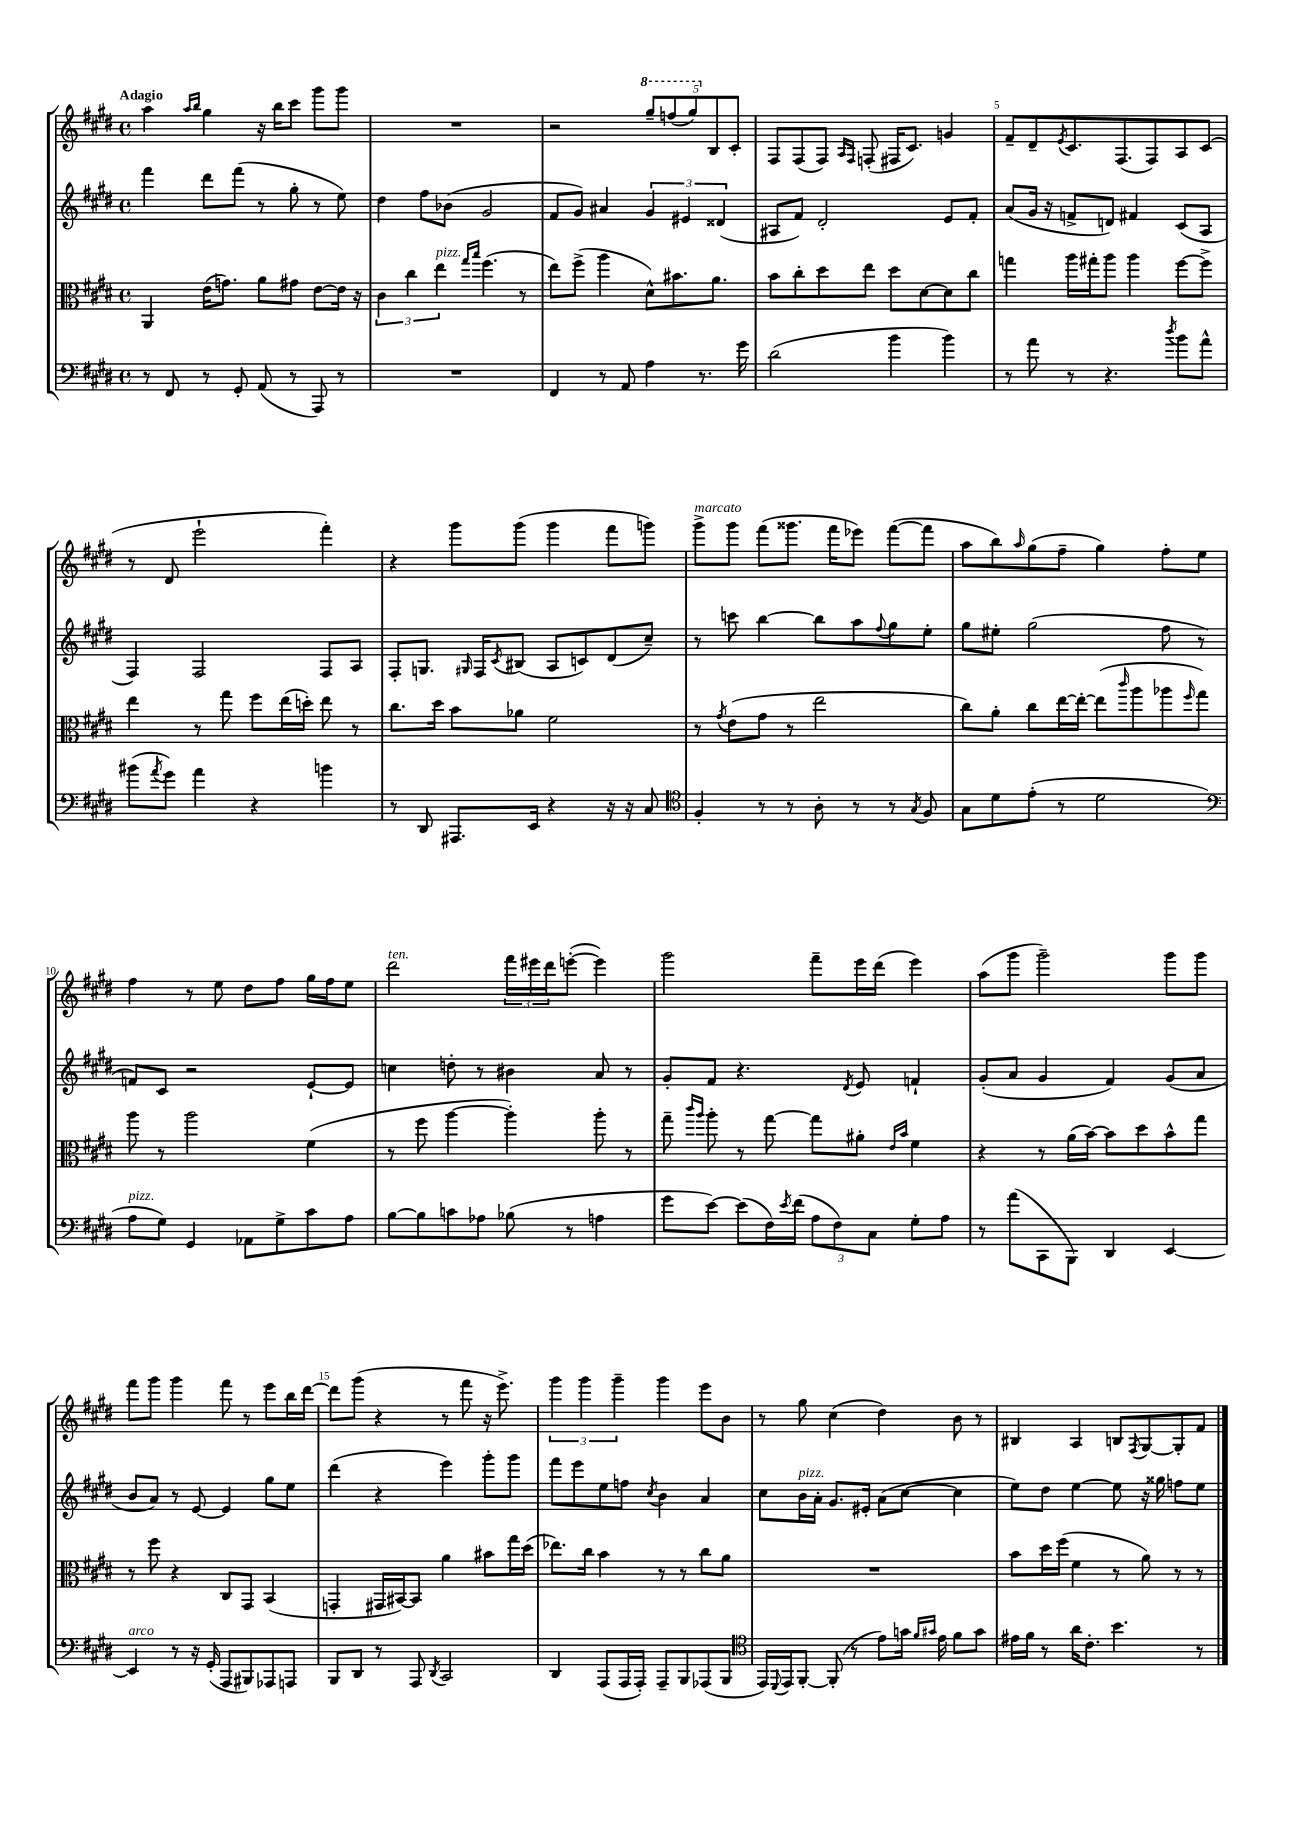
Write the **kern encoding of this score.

**kern	**kern	**kern	**kern
*staff4	*staff3	*staff2	*staff1
*clefF4	*clefC3	*clefG2	*clefG2
*k[f#c#g#d#]	*k[f#c#g#d#]	*k[f#c#g#d#]	*k[f#c#g#d#]
*M4/4	*M4/4	*M4/4	*M4/4
*met(c)	*met(c)	*met(c)	*met(c)
8r	4AA	4fff#	4aa
8FF#	.	.	.
.	.	.	16qqaa
.	.	.	16qqbb
8r	(16e	8ddd#	4gg#
.	8.g)	.	.
8GG#'	.	(8fff#	.
(8AA	8a	8r	16r
.	.	.	16bb
8r	8g#	8gg#'	8ccc#
8AAA)	[8e	8r	8ggg#
8r	16e]	8ee)	8ggg#
.	16r	.	.
=	=	=	=
1r	6c#	4dd#	1r
.	6cc#	.	.
.	.	8ff#	.
.	6ee	.	.
.	.	(8b-	.
.	16qqgg#	.	.
.	16qqbb	.	.
.	(4.ff#	2g#	.
.	8r	.	.
=	=	=	=
4FF#	8ee)	8f#	2r
.	(8ff#^	8g#)	.
8r	4aa	4a#	.
8AA	.	.	.
4A	8d#^^)	6g#	10ggg#~
.	.	.	(10fff
.	8.b#	.	.
.	.	6e#	.
.	.	.	10ggg#)
8.r	.	.	.
.	.	.	10B
.	8.a	.	.
.	.	(6d##	.
.	.	.	10c#'
16g#	.	.	.
=	=	=	=
(2d#	8b	8A#	8F#
.	8cc#'	8f#)	(8F#
.	8dd#	2d#'	8F#)
.	.	.	16qqA
.	.	.	16qqF#
.	8ee	.	(8F'
4b	8dd#	.	16F#
.	.	.	8.c#)
.	[8d#	.	.
4b)	8d#]	8e	4g
.	8cc#	8f#'	.
=	=	=	=
8r	4gg	(8a	8f#~
8a	.	16g#	8d#~
.	.	16r	.
.	.	.	8qe
8r	16aa	8f^	8.c#
.	16gg#'	.	.
4.r	8aa	8d)	.
.	.	.	(8.F#
.	4aa	4f#	.
.	.	.	8F#)
8qdd#	.	.	.
8b	[8ff#	(8c#	8A
8a^^	8ff#^]	8A	(8c#
=	=	=	=
(8b#	4ee	4F#)	8r
8qa	.	.	.
8g#)	.	.	8d#
4a	8r	2F#	2eee`
.	8gg#	.	.
4r	8ff#	.	.
.	(16ee	.	.
.	16dd')	.	.
4b	8ee	8F#	4fff#')
.	8r	8A	.
=	=	=	=
8r	8.cc#	8F#'	4r
8DD#	.	8.G	.
.	16dd#	.	.
8.AAA#	8b	.	8ggg#
.	.	16qqG#	.
.	.	16F#	.
.	.	8qc#	.
.	8a-	(8B#	(8ggg#
16EE	.	.	.
4r	2f#	8A	4ggg#
.	.	8c)	.
16r	.	(8d#	8fff#
16r	.	.	.
8C#	.	8cc#~)	8ggg)
=	=	=	=
*clefC4	*	*	*
4F#'	8r	8r	8ggg#^
.	8qg#	.	.
.	(8e	8ccc	8ggg#
8r	8g#	[4bb	(8fff#
8r	8r	.	8.ggg##
8A'	2ee	8bb]	.
.	.	.	16fff#
8r	.	8aa	8eee-)
.	.	8qqff#	.
8r	.	8gg#	([8fff#
8qG#	.	.	.
8F#	.	8ee'	8fff#]
=	=	=	=
8G#	8cc#)	8gg#	8aa
8d#	8a'	8ee#'	8bb)
.	.	.	16qqaa
(8e'	8cc#	(2gg#	(8gg#
8r	[16ee	.	8ff#~
.	16ee'_	.	.
2d#	(8ee]	.	4gg#)
.	16qqccc#	.	.
.	8aa	.	.
.	8aa-	8ff#	8ff#'
.	16qqff#	.	.
.	8gg#)	8r	8ee
=	=	=	=
*clefF4	*	*	*
8A	8aa	8f)	4ff#
8G#)	8r	8c#	.
4GG#	2aa	2r	8r
.	.	.	8ee
8AA-	.	.	8dd#
8G#^	.	.	8ff#
8c#	(4f#	[8e`	16gg#
.	.	.	16ff#
8A	.	8e]	8ee
=	=	=	=
[8B	8r	4cc	2ddd#
8B]	8ff#	.	.
8c	[4aa	8dd'	.
8A-	.	8r	.
(8B-	4aa'])	4b#	24fff#
.	.	.	24eee#
.	.	.	24ddd#
8r	.	.	([8eee'
4A	8aa'	8a	4eee])
.	8r	8r	.
=	=	=	=
8g#	8gg#~	8g#'	2ggg#
.	16qqccc#	.	.
.	16qqaa	.	.
[8e)	8aa'	8f#	.
(8e]	8r	4.r	.
16F#)	[8gg#	.	.
8qe	.	.	.
(16f#	.	.	.
12A	8gg#]	.	8fff#~
12F#)	.	.	.
.	.	8qd#	.
.	8a#'	8e	16eee
12C#	.	.	.
.	.	.	(16ddd#
.	16qqe	.	.
.	16qqb	.	.
8G#'	4f#	4f`	4eee)
8A	.	.	.
=	=	=	=
8r	4r	(8g#'	(8aa
(8a	.	8a	8ggg#
8CC#	8r	4g#	2ggg#~)
8BBB)	(16a	.	.
.	[16b)	.	.
4DD#	8b]	4f#)	.
.	8dd#	.	.
[4EE	8b^^	(8g#	8ggg#
.	8gg#	8a	8ggg#
=	=	=	=
4EE]	8r	8b	8fff#
.	8ff#	8a)	8ggg#
8r	4r	8r	4ggg#
16r	.	[8e	.
(16GG#'	.	.	.
8AAA	8C#	4e]	8fff#
8BBB#)	8GG#	.	8r
8AAA-	(4BB	8gg#	8eee
8AAA	.	8ee	16bb
.	.	.	[16ddd#
=	=	=	=
8BBB	4GG'	(4ddd#	8ddd#]
8DD#	.	.	(8ggg#
8r	16GG#	4r	4r
.	[16BB#)	.	.
8AAA	8BB#]	.	.
8qDD#	.	.	.
2CC#	4a	4eee)	8r
.	.	.	8fff#
.	8b#	8ggg#'	16r
.	.	.	8.eee^)
.	16gg#	8ggg#	.
.	(16dd#	.	.
=	=	=	=
4DD#	8.ee-)	8fff#	6ggg#
.	.	8eee	.
.	.	.	6ggg#
.	16cc#	.	.
(8AAA	4b	8ee	.
.	.	.	6ggg#~
16AAA	.	8ff	.
16AAA')	.	.	.
.	.	8qcc#	.
8AAA~	8r	4b	4ggg#
8BBB	8r	.	.
(8AAA-	8cc#	4a	8eee
8BBB	8a	.	8b
=	=	=	=
*clefC4	*	*	*
16EE)	1r	8cc#	8r
8qqDD#	.	.	.
16EE	.	.	.
[8FF#'	.	16b	8gg#
.	.	16a'	.
(8FF#']	.	8.g#	(4cc#
8r	.	.	.
.	.	16e#'	.
8e)	.	(8a	4dd#)
16g	.	[8cc#	.
16qqf#	.	.	.
16qqg#	.	.	.
16e	.	.	.
8f#	.	4cc#]	8b
8g#	.	.	8r
=	=	=	=
16e#	8b	8ee)	4B#
16f#	.	.	.
8r	16dd#	8dd#	.
.	(16ff#	.	.
16a	4f#	[4ee	4A
8.c#'	.	.	.
4.b	8r	8ee]	8B
.	.	.	8qF#
.	8a)	16r	[8G#
.	.	16gg##	.
.	8r	8ff	8G#']
8r	8r	8ee	8f#
==	==	==	==
*-	*-	*-	*-
